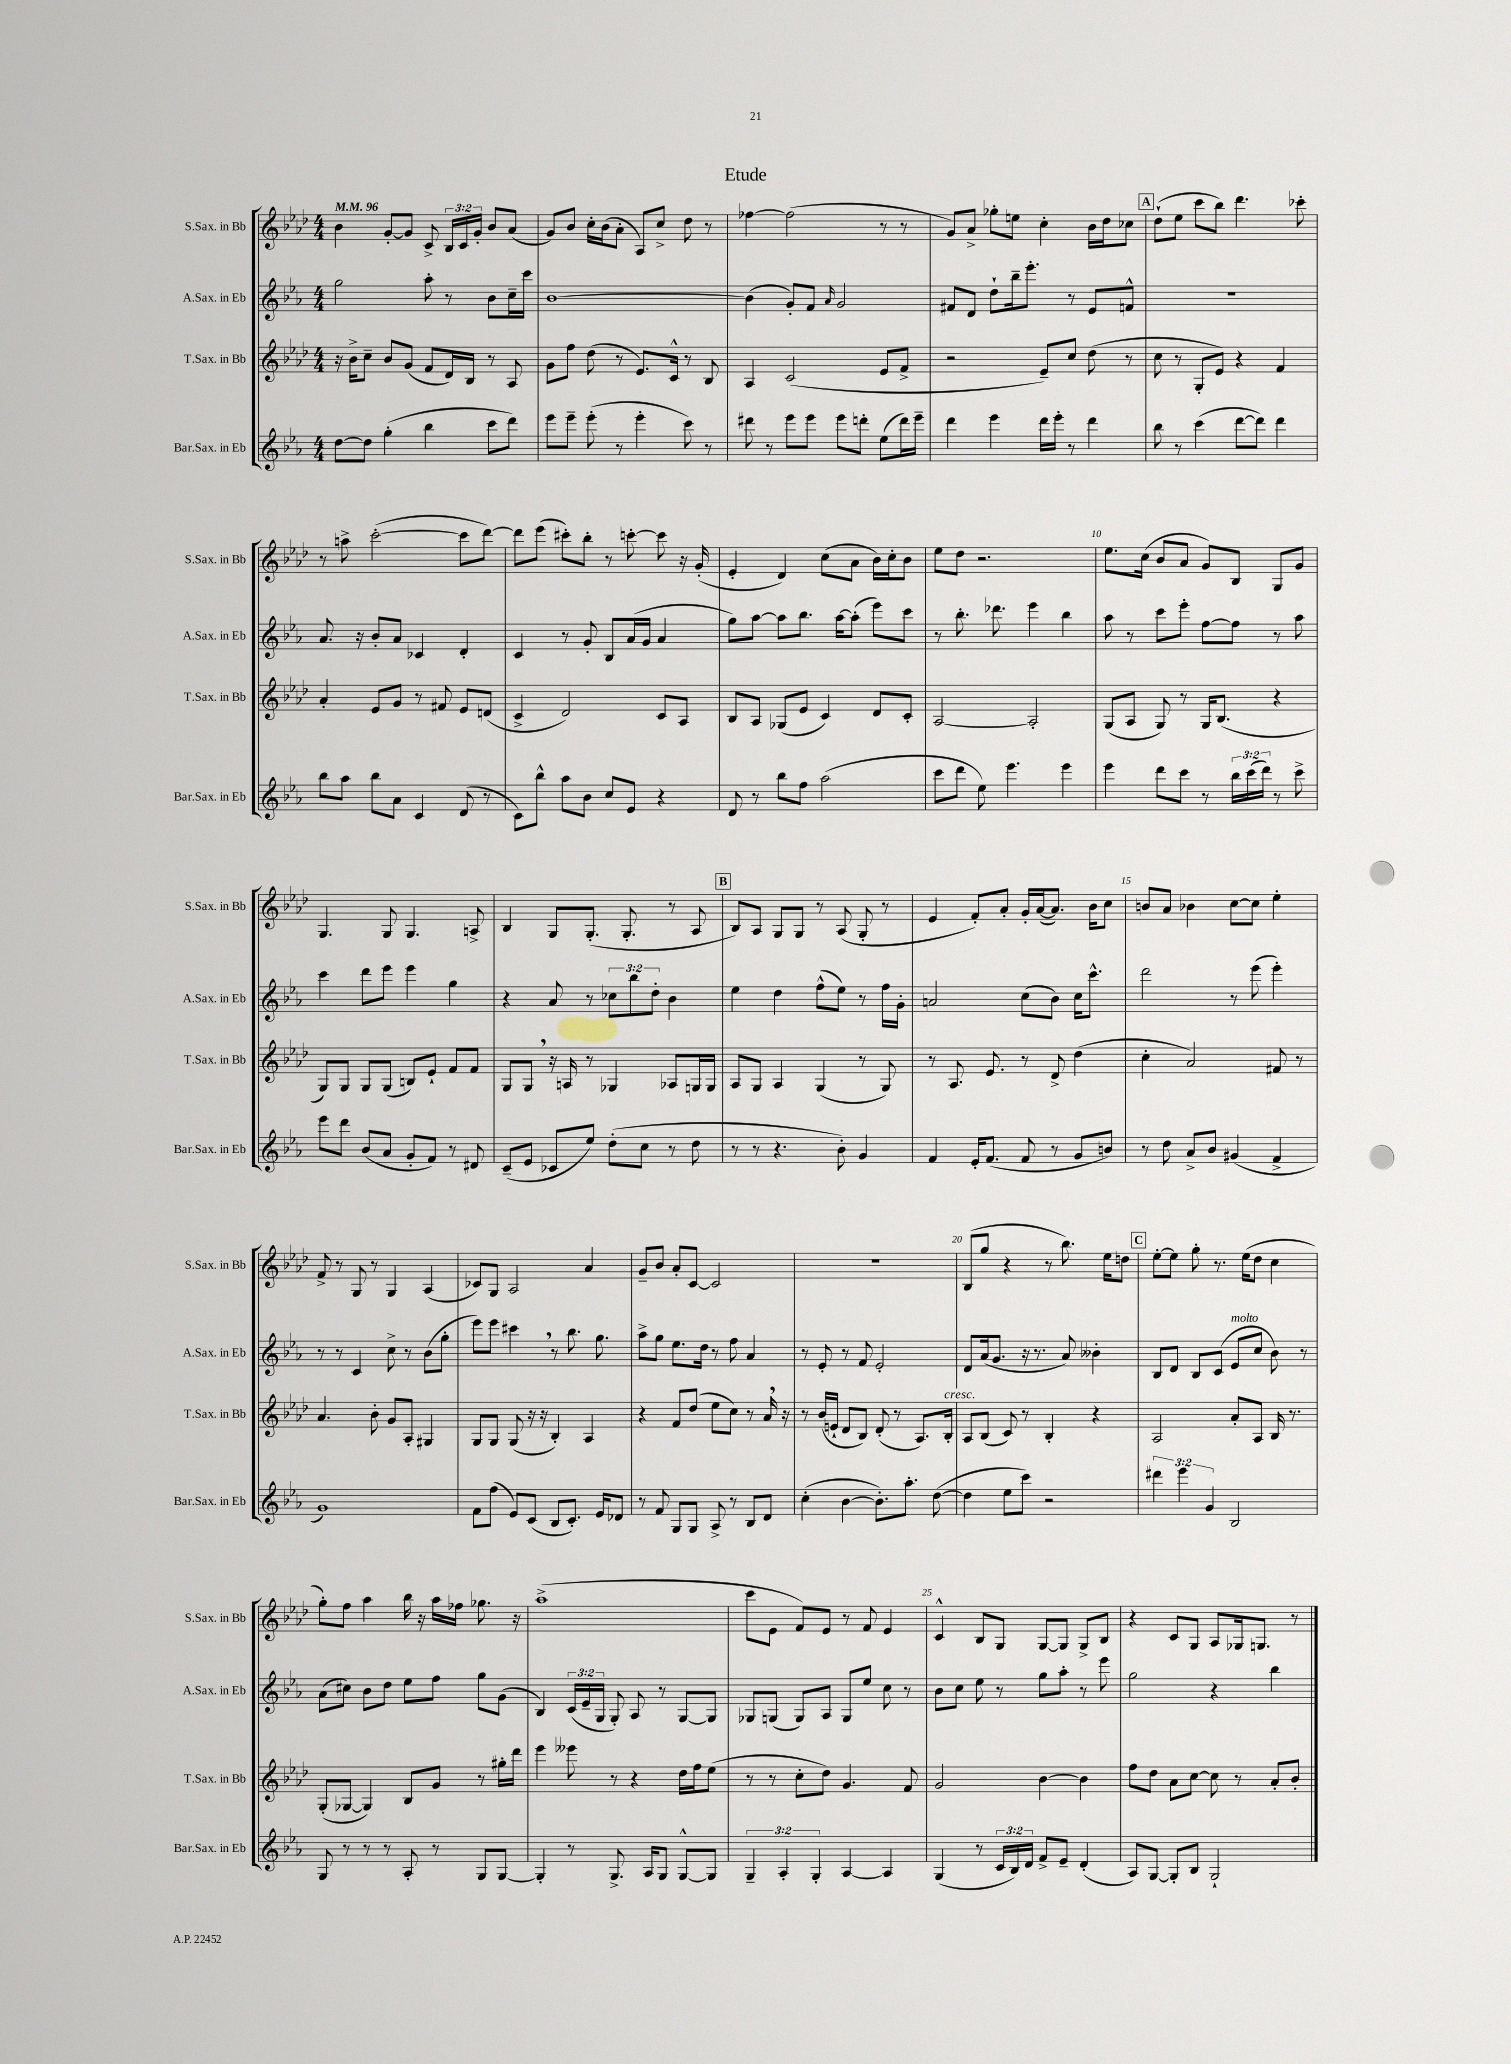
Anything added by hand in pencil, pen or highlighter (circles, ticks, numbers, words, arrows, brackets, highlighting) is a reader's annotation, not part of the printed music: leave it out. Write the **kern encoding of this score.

**kern	**kern	**kern	**kern
*staff4	*staff3	*staff2	*staff1
*clefG2	*clefG2	*clefG2	*clefG2
*k[b-e-a-]	*k[b-e-a-d-]	*k[b-e-a-]	*k[b-e-a-d-]
*M4/4	*M4/4	*M4/4	*M4/4
*MM96	*MM96	*MM96	*MM96
[8dd	16r	2gg	4b-
.	16b-^	.	.
8dd]	8cc~	.	.
(4gg'	8b-	.	[8g'
.	(8g	.	8g]
4bb-	8f	8aa-'	8c^
.	16d-)	8r	24B-
.	.	.	24c
.	16B-	.	.
.	.	.	24g'
8ccc	8r	8b-	8b-
8ddd)	8A-	16cc~	(8a-
.	.	16ccc	.
=	=	=	=
8eee-	8g	[1b-	8g)
8eee-~	8ff	.	8b-
(8eee-'	(8dd-	.	16cc'
.	.	.	(16b-
8r	8r	.	8a-'
4eee-'	8.e-)	.	8A-)
.	.	.	8cc^
.	16c^^	.	.
8ccc)	8r	.	8dd-
8r	8B-	.	8r
=	=	=	=
8ddd#	4A-	(4b-]	[4ff-
8r	.	.	.
8eee-	(2c	8g')	(2ff-]
8eee-	.	8f	.
.	.	16qqa-	.
8eee-	.	2g	.
8ddd'	.	.	.
(8ee-	8e-	.	8r
16ddd)	8f^	.	8r
16eee-~	.	.	.
=	=	=	=
4ddd	2r	8f#	8g)
.	.	8d	8a-^
4eee-	.	8dd`	8gg-'
.	.	16bb-~	8ee
.	.	8.eee-'	.
16ddd	8e-~)	.	4cc'
16eee-'	.	.	.
8r	8cc	8r	.
4ddd	(8dd-	8e-	16b-
.	.	.	16dd-
.	8r	8f^^	8cc-
=	=	=	=
8bb-	8cc	1r	(8dd-`
8r	8r	.	8ee-
(4ccc	8G'	.	8ccc
.	8e-)	.	8bb-)
[8ddd	4r	.	4.ddd-
8ddd])	.	.	.
4ddd	4f	.	.
.	.	.	8ccc-'
=	=	=	=
8bb-	4a-'	8.a-	8r
8aa-	.	.	8aa^
.	.	16r	.
8bb-	8e-	8b-'	([2ccc'
8a-	8g	8a-	.
4c	8r	4c-	.
.	8f#	.	.
(8d	8e-	4d'	8ccc]
8r	(8d	.	[8ddd-)
=	=	=	=
8c)	4c^	4c	8ddd-]
8bb-^^	.	.	(8eee-
8aa-	2d-)	8r	8ccc#')
8b-	.	8g'	8bb-'
8cc	.	8B-	8r
8e-	.	(16a-	[8ccc'
.	.	16g	.
4r	8c	4a-	8ccc]
.	8A-	.	16r
.	.	.	(16g'
=	=	=	=
8d	8B-	8gg)	4e-'
8r	8A-	[8aa-	.
8bb-	(8G-	8aa-]	4d-)
8ff	8e-	8.bb-	.
(2aa-	4c)	.	(8cc
.	.	[16aa-	.
.	.	(8aa-']	8a-
.	8d-	8eee-)	16b-)
.	.	.	16cc'
.	8c'	8ccc	8b-
=	=	=	=
8ccc	[2A-	8r	8ee-
8ddd	.	8.bb-'	8dd-
8ee-)	.	.	2.r
.	.	8.ddd-	.
4.eee-	.	.	.
.	2A-']	4eee-	.
4eee-	.	4bb-	.
=	=	=	=
4eee-	(8G	8aa-	8.ee-
.	8A-	8r	.
.	.	.	(16cc
8ddd	8G)	8ccc	8b-
8ccc	8r	8eee-'	8a-
8r	16G	[8ff	8g)
.	(8.B-	.	.
24bb-	.	8ff]	8B-
(24ccc	.	.	.
24ddd)	.	.	.
8r	4r	8r	8G
8ccc^	.	8aa-	8g
=	=	=	=
8eee-	8G)	4ccc	4.G
8ddd	8G	.	.
(8b-	8G	8ddd	.
8a-	(8G	8eee-	8G
8g'	8B)	4eee-	4.G
8f)	8e-`	.	.
8r	8f	4gg	.
8d#	8f	.	8A^
=	=	=	=
(8c~	8G	4r	4B-
8e-	8G	.	.
8c-	16r	8a-	8G
.	16A	.	.
8ee-)	8r	8r	(8.G'
(8dd'	4G-	12cc-	.
.	.	.	8.G'
.	.	12bb-	.
8cc	.	.	.
.	.	12dd'	.
8r	8A-	4b-	8r
8dd	16G	.	8A-
.	16G	.	.
=	=	=	=
8r	8A-	4ee-	8B-)
8r	8G	.	8A-
4.r	4A-	4dd	8G
.	.	.	8G
.	(4G	(8ff^^	8r
8b-')	.	8ee-)	(8A-
4g	8r	8r	8G'
.	8G)	16ff	8r
.	.	16g'	.
=	=	=	=
4f	8r	2a	4e-
.	8.A-	.	.
16e-'	.	.	8f')
(8.f	8.e-	.	.
.	.	.	8a-'
8f	8r	(8cc	16g'
.	.	.	([16a-
8r	8d-^	8b-)	8.a-])
8g	(4dd-	16cc	.
.	.	8.ccc^^	16b-
8b)	.	.	8cc
=	=	=	=
8r	4cc'	2ddd	8b
8dd	.	.	8a-
8a-^	2a-)	.	4b-
8b-	.	.	.
(4g#	.	8r	[8cc
.	.	(8eee-	8cc]
4f^	8f#	4eee-')	4ee-'
.	8r	.	.
=	=	=	=
1g)	4.a-	8r	8f^
.	.	8r	8r
.	.	4c	8G
.	8b-'	.	8r
.	8g	8cc^	4G
.	8A-'	8r	.
.	4G#	(8b-	(4A-
.	.	8gg'	.
=	=	=	=
8f	8G	8eee-)	8c-)
(8ff	8G	8eee-	8G
8e-)	(8G	4ccc#	2A-
(8c	16r	.	.
.	16r	.	.
8B-	4B-')	8r	.
8.c')	.	8.bb-	.
.	4A-	.	4a-
16e-	.	8.gg	.
8d-	.	.	.
=	=	=	=
8r	4r	8aa-^	8g~
8f	.	8gg	8b-
8G	8f	8.ee-	8a-'
8G	(8dd-	.	[8c
.	.	16dd	.
8A-^	8ee-	8r	2c]
8r	8cc)	8ff	.
8B-	8r	4a-	.
8d	16a-	.	.
.	16r	.	.
=	=	=	=
(4cc'	8r	8r	1r
.	(16b-	8e-'	.
.	16e`	.	.
[4b-	8d-	8r	.
.	8B-)	8f	.
8.b-'])	(8d-'	2e-'	.
.	8r	.	.
8.aa-'	.	.	.
.	8.A-)	.	.
([8dd	.	.	.
.	16B-'	.	.
=	=	=	=
4dd]	8A-	8d	(8B-
.	(8B-	(16a-	8gg
.	.	8.g	.
8ee-	8c)	.	4r
8ccc)	8r	16r	.
.	.	8.r	.
2r	4B-'	.	8r
.	.	8a-)	8.bb-)
.	4r	4b--'	.
.	.	.	16ee-
.	.	.	8dd
=	=	=	=
6ddd#	2A-	8B-	[8ee-'
.	.	8d	8ee-]
6eee-	.	.	.
.	.	8B-	8gg'
6g	.	.	.
.	.	(8c	8.r
2B-	8a-'	8e-	.
.	.	.	(16ee-
.	8A-	8cc	8dd-
.	16B-	8b-)	4cc
.	8.r	.	.
.	.	8r	.
=	=	=	=
8G	(8G'	(8a-	8gg')
8r	[8G-	8cc#)	8ff
8r	4G-])	8b-	4aa-
8r	.	8dd	.
8A-'	8B-	8ee-	16bb-
.	.	.	16r
8r	8g	8ff	16aa-
.	.	.	16ff-
8G	8r	8gg	8.gg-
[8G	16gg#'	(8g	.
.	16ddd-	.	16r
=	=	=	=
4G']	4eee-	4B-)	(1aa-^
8r	8eee--	(24c	.
.	.	24e-~	.
.	.	24G	.
8.G^	8r	8G')	.
.	4r	8A-	.
16A-	.	.	.
8G	.	8r	.
[8G^^	16dd-	[8G	.
.	16ff	.	.
8G]	(8ee-	8G]	.
=	=	=	=
6G~	8r	8G-	8ccc
.	8r	(8G	8e-
6A-'	.	.	.
.	8cc'	8G)	8f)
6G'	.	.	.
.	8dd-)	8A-	8e-
[4A-	4.g	8G	8r
.	.	8ee-	8f
4A-]	.	8cc	4e-
.	8f	8r	.
=	=	=	=
(4G	2g	8b-	4c^^
.	.	8cc	.
8r	.	8ee-	8B-
24c	.	8r	8G
24B-)	.	.	.
24d	.	.	.
8f^	[4b-	8gg	[8G
8e-~	.	8aa-'	8G]
(4d'	4b-]	8r	8G^
.	.	8eee-	8B-
=	=	=	=
8A-)	8ff	2gg	4r
[8G	8dd-	.	.
8G']	8a-	.	8c
8B-	[8cc	.	8G
2G`	8cc]	4r	8A-
.	8r	.	16G-
.	.	.	8.G
.	8a-'	4bb-	.
.	8b-'	.	8r
==	==	==	==
*-	*-	*-	*-
